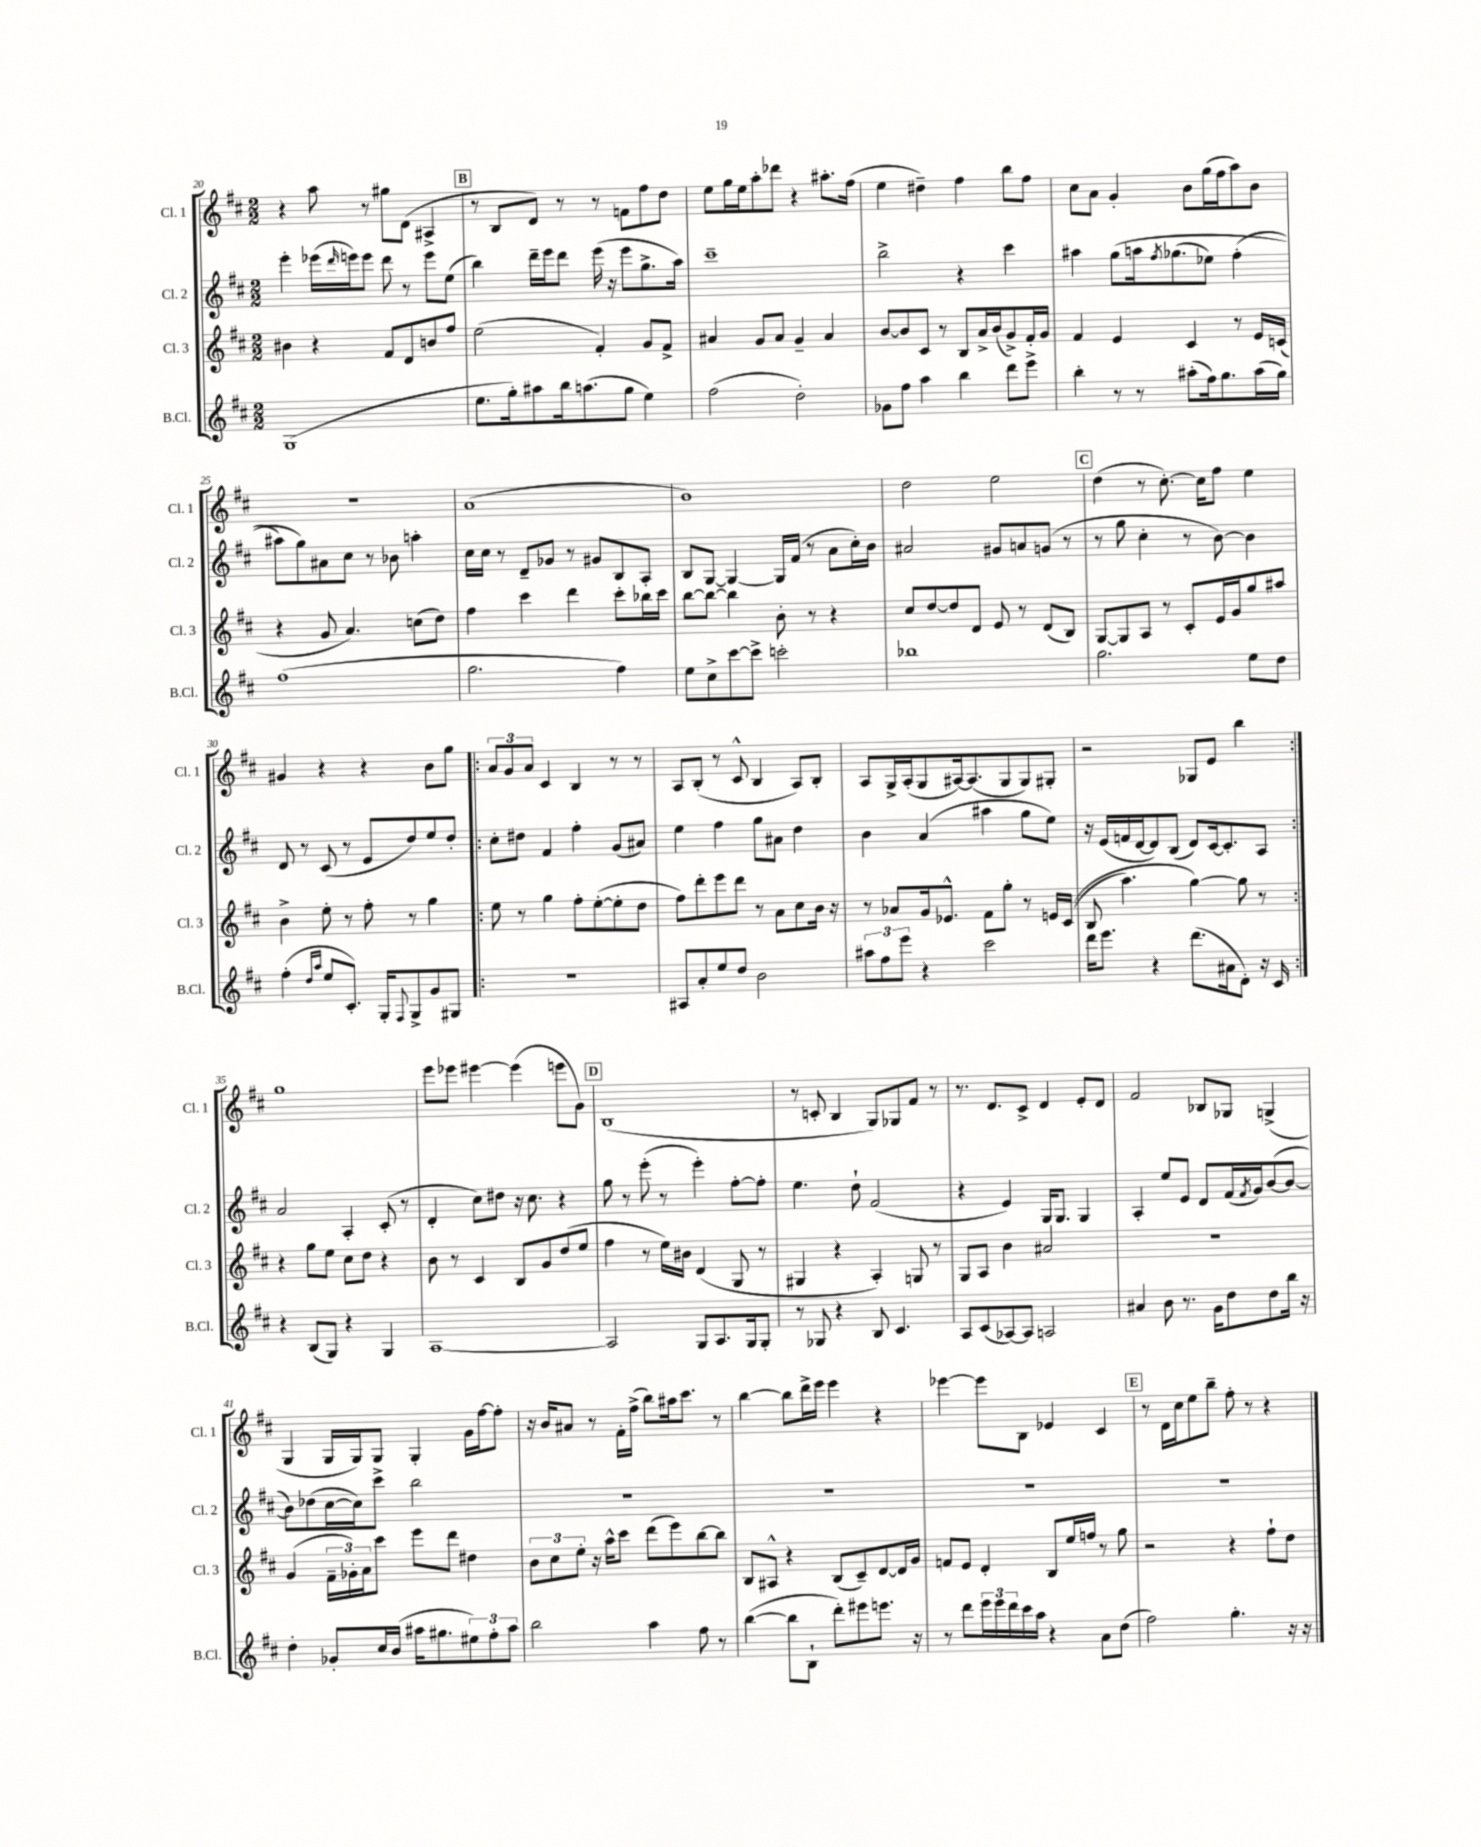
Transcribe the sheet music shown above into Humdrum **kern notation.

**kern	**kern	**kern	**kern
*staff4	*staff3	*staff2	*staff1
*clefG2	*clefG2	*clefG2	*clefG2
*k[f#c#]	*k[f#c#]	*k[f#c#]	*k[f#c#]
*M2/2	*M2/2	*M2/2	*M2/2
(1G	4b#	4eee'	4r
.	4r	(16eee-	8aa
.	.	16qqddd	.
.	.	16eee)	.
.	.	8eee	8r
.	8f#	8ddd	8gg#
.	8d	8r	(8d
.	8b	8eee	4A#^
.	8ff#	(8ee	.
=	=	=	=
8.ee	(2ee	4bb)	8r
.	.	.	8B
16gg')	.	.	.
8aa#	.	16ddd~	8d)
.	.	16eee	.
16bb	.	8ddd	8r
(8.aa	.	.	.
.	4f#')	(16eee	8r
.	.	16r	.
8gg	.	8eee	8f
4ee)	8g	8.gg^	8ff#
.	8f#^	.	8dd
.	.	16aa)	.
=	=	=	=
(2ff#	4a#	1ccc#~	8ee
.	.	.	16gg
.	.	.	16ee
.	8g	.	8aa'
.	8a#	.	8ddd-
2dd')	4g~	.	4r
.	4a#	.	8.aa#'
.	.	.	(16ff#
=	=	=	=
8g-	[8b	2bb^	4ee
8ff#	8b]	.	.
4aa	8c#	.	4dd#~)
.	8r	.	.
4bb	8B	4r	4ff#
.	16a^	.	.
.	(16b	.	.
8ddd	8g^)	4ccc#	8bb
8eee^	16f#'	.	8ff#
.	16g	.	.
=	=	=	=
4bb'	4f#	4aa#	8cc#
.	.	.	8a
8r	4e	&(8gg	4g'
8r	.	16aa	.
.	.	8qff#	.
.	.	(8.gg-	.
(8aa#'	4c#	.	8b
16ff#)	.	8ee-)	(16gg
8.gg	.	.	16ff#
.	8r	(4ff#'	8aa)
(16aa#	16e	.	8b
16gg)	(16c	.	.
=	=	=	=
(1ff#	4r	8aa#&)	1r
.	.	8gg)	.
.	8g	8a#	.
.	4.a)	8cc#	.
.	.	8r	.
.	.	8b-	.
.	(8cc	4aa'	.
.	8dd)	.	.
=	=	=	=
2.gg	4ff#	16cc#	(1a
.	.	16cc#	.
.	.	8r	.
.	4ccc#	8d~	.
.	.	8g-	.
.	4ddd	8r	.
.	.	8g#	.
4ff#)	8ccc#'	8B	.
.	16bb-	8A'	.
.	16ccc#	.	.
=	=	=	=
8ee	[8bb	8B	1b)
8cc#^	8bb_	[8G	.
[8ccc#	4bb]	4G_	.
8ccc#^]	.	.	.
2ccc'	8b'	16G]	.
.	.	(16f#	.
.	8r	8r	.
.	4r	8a	.
.	.	16cc#')	.
.	.	16b	.
=	=	=	=
1bb-	8cc#	2a#	2dd
.	[8dd	.	.
.	8dd]	.	.
.	8d	.	.
.	8e	8g#	2ee
.	8r	8a	.
.	(8d	(8g	.
.	8B)	8r	.
=	=	=	=
2.gg	[8G	8r	(4dd
.	8G]	8gg	.
.	8A	4cc#'	8r
.	8r	.	[8.cc#')
.	8c#'	8r	.
.	.	.	16cc#]
.	16e	[8b)	8ff#
.	16g	.	.
8ee	8gg	4b]	4ee
8dd	8aa#	.	.
=	=	=	=
(4ff#'	4b^	8d	4g#
.	.	8r	.
16qqdd	.	.	.
16qqaa	.	.	.
8ee	8ee'	(8c#	4r
8.c#')	8r	8r	.
.	8ff#'	8e	4r
16G'	.	.	.
8qqF#	.	.	.
8G^	8r	8dd)	.
8g	4gg	8ee	8b
8G#	.	8dd'	8gg
=!|:	=!|:	=!|:	=!|:
1r	8ee	8cc#'	12a
.	.	.	12g
.	8r	8dd#	.
.	.	.	12a
.	4gg	4f#	4c#
.	8ff#'	4ff#'	4B
.	([8ee'	.	.
.	8ee']	(8g	8r
.	8dd	8a#)	8r
=	=	=	=
8A#	8ff#)	4ee	8A
8a'	8ddd'	.	(8B'
8ee	8eee	4ff#	8r
8dd	8ddd	.	8c#^^
2b	8r	8gg	4B
.	8a	8a#	.
.	8cc#	4dd	8A)
.	16b	.	8B'
.	16r	.	.
=	=	=	=
12aa#	8r	4b	8A
12ff#	.	.	.
.	8a-	.	16G^
12eee	.	.	.
.	.	.	(16A'
4r	16g	(4a	8G
.	8.e-^^	.	.
.	.	.	[16A#)
.	.	.	(8.A#]
2ccc#	8f#	4aa#	.
.	8gg'	.	8G
.	8r	8gg	8G)
.	16e	8ee)	8G#'
.	&((16c#	.	.
=	=	=	=
16ddd	8B	16r	2r
8.eee	.	(16e	.
.	4.aa)	16f	.
.	.	[16d	.
4r	.	8d])	.
.	.	(8B	.
(8.ddd	[4gg&)	8d)	8G-
.	.	[16c#	8e
16a#	.	8.c#']	.
8d')	8gg]	.	4bb
16r	8r	8A	.
16c#	.	.	.
=:|!	=:|!	=:|!	=:|!
4r	4r	2a	1gg
(8B	8gg	.	.
8G)	8ee	.	.
4r	8cc#	4A'	.
.	8dd	.	.
4G	4r	(8c#'	.
.	.	8r	.
=	=	=	=
[1A	8b	4d'	8eee
.	8r	.	8eee-
.	4c#	8cc#)	[4eee#
.	.	8dd#	.
.	8B	16r	(4eee#]
.	.	8.cc#	.
.	8g	.	.
.	(8dd	4r	8eee
.	8ee	.	8g)
=	=	=	=
2A]	4ff#	8gg	(1B
.	.	8r	.
.	8r	(8eee'	.
.	16ee)	8r	.
.	16b#	.	.
8G	(4d	4eee')	.
8.A	.	.	.
.	8G	[8ff#'	.
16G	.	.	.
8G'	8r	8ff#']	.
=	=	=	=
8r	4G#	4.ee	8r
8G-	.	.	8c'
4r	4r	.	4B
.	.	8dd`	.
8B	4A')	(2f#	8G)
4.c#	.	.	8G-
.	8G	.	8f#
.	8r	.	8r
=	=	=	=
8A	8G	4r	8.r
(8c#	8A	.	.
.	.	.	8.d
[8A-)	4b	4e)	.
8A-]	.	.	8c#^
2A	2a#	16G	4d
.	.	8.G	.
.	.	4G	8e'
.	.	.	8d
=	=	=	=
4a#	1r	4A'	2f#
8b	.	8ee	.
8.r	.	8e	.
.	.	8d	8B-
16g	.	.	.
8dd	.	(16f#	8G-
.	.	8qf#	.
.	.	16g)	.
8dd	.	([8b	(4G^
16bb	.	8b_	.
16r	.	.	.
=	=	=	=
4dd'	(4g	8b])	4G
.	.	(8dd-	.
8g-'	24f#~	[16cc#	16G
.	24g-')	.	.
.	.	16cc#])	16G)
.	24a	.	.
16cc#	8ccc#	8ccc#^	8G
(16b	.	.	.
16aa#	8eee	2bb	4G'
8.gg#	.	.	.
.	8ddd	.	.
12ee#)	4dd#	.	16g
.	.	.	[16ff#
12ff#'	.	.	.
.	.	.	8ff#']
12aa#	.	.	.
=	=	=	=
2bb	12b	1r	16r
.	.	.	16b
.	12cc#	.	.
.	.	.	8a#
.	12ee'	.	.
.	16r	.	8r
.	16aa^^	.	.
.	8ccc#	.	16f#'
.	.	.	(16ff#^
4aa	(8ddd	.	8bb)
.	8eee)	.	16aa#
.	.	.	8.ccc#
8ff#	[8bb	.	.
8r	8bb]	.	8r
=	=	=	=
([4bb	8B	1r	[4bb
.	8A#^^	.	.
8bb]	4r	.	8bb]
8B`	.	.	16ddd^
.	.	.	16eee
8ddd')	(8B	.	4eee
8eee#	8c#~)	.	.
8.eee	[8d	.	4r
.	16d]	.	.
16r	16g	.	.
=	=	=	=
8r	8f	1r	[4eee-
8ddd	8e	.	.
24eee	4d'	.	8eee-]
24eee	.	.	.
24ddd	.	.	.
16ccc#	.	.	8B
16aa	.	.	.
4r	8B	.	4e-
.	16ee	.	.
.	16ff	.	.
8a	8r	.	4c#
(8dd	8gg	.	.
=	=	=	=
2ff#)	2r	1r	8r
.	.	.	16d
.	.	.	16cc#
.	.	.	8ee
.	.	.	8bb~
4.gg'	4r	.	8ff#'
.	.	.	8r
.	8ff#`	.	4r
16r	8dd	.	.
16r	.	.	.
==	==	==	==
*-	*-	*-	*-
